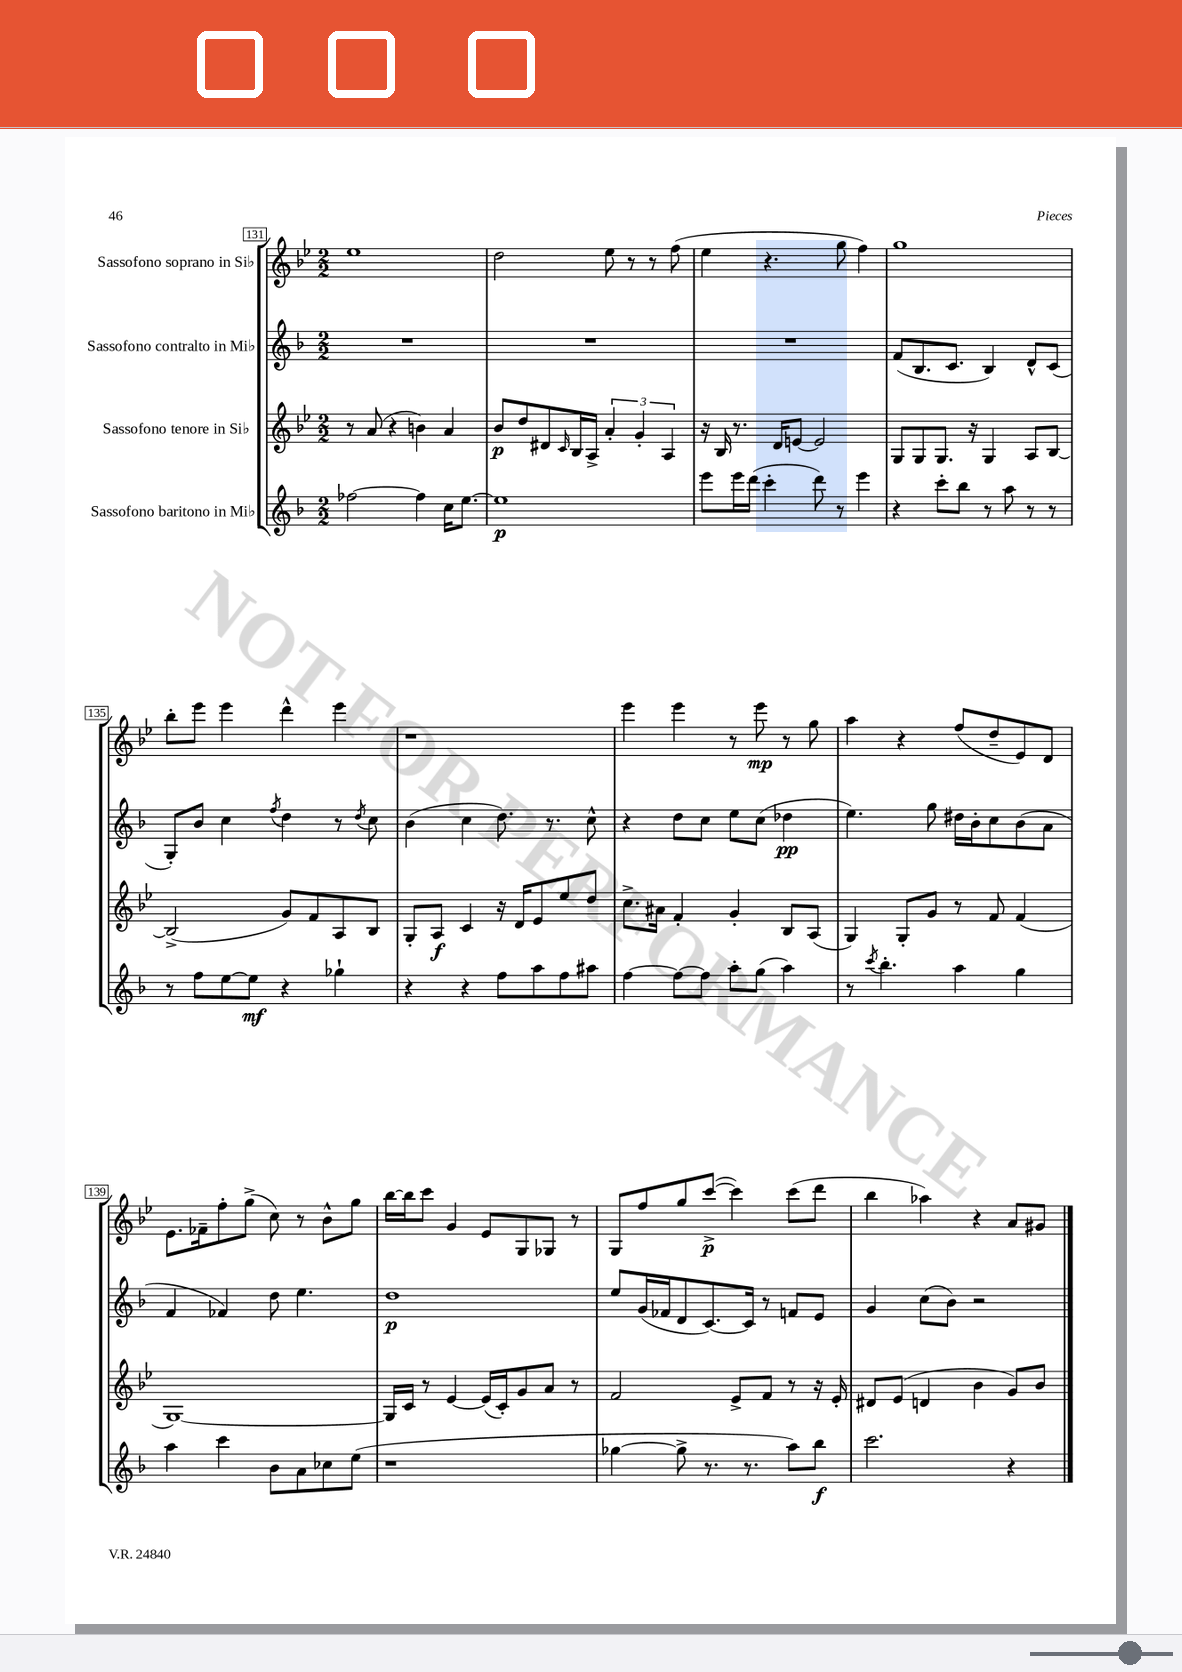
<<
\new StaffGroup <<
\new Staff = "s0" \with { instrumentName = "Sassofono soprano in Sib" } {
    \clef treble \key bes \major \numericTimeSignature \time 2/2
    ees''1 |
    d''2 ees''8 r8 r8 f''8( |
    ees''4 r4. g''8 f''4) |
    g''1 |
    bes''8-. ees'''8 ees'''4 d'''4-^ ees'''4 |
    r1 |
    ees'''4 ees'''4 r8 ees'''8\mp r8 g''8 |
    a''4 r4 f''8( d''8-- ees'8) d'8 |
    ees'8. fes'16-- f''8-. g''8->( c''8) r8 bes'8-^ g''8 |
    bes''16~ bes''16 c'''8 g'4 ees'8 g8 ges8 r8 |
    g8 f''8 g''8 c'''8~->\p( c'''4) c'''8( d'''8 |
    bes''4 aes''4) r4 a'8 gis'8 \bar "|." |
}
\new Staff = "s1" \with { instrumentName = "Sassofono contralto in Mib" } {
    \clef treble \key f \major \numericTimeSignature \time 2/2
    R1 |
    R1 |
    R1 |
    f'8( bes8. c'8. bes4) d'8-^ c'8( |
    g8-.) bes'8 c''4 \acciaccatura { f''8 } d''4 r8 \acciaccatura { d''8 } c''8 |
    bes'4( c''4 d''8.) r8. c''8-^ |
    r4 d''8 c''8 e''8 c''8( des''4\pp |
    e''4.) g''8 dis''16 bes'16-. c''8 bes'8( a'8 |
    f'4 fes'4) d''8 e''4. |
    d''1\p |
    e''8 g'16( fes'16 d'8 c'8.~) c'16 r8 f'8 e'8 |
    g'4 c''8( bes'8) r2 \bar "|." |
}
\new Staff = "s2" \with { instrumentName = "Sassofono tenore in Sib" } {
    \clef treble \key bes \major \numericTimeSignature \time 2/2
    r8 a'8( r4 b'4) a'4 |
    bes'8\p d''8 dis'8 \grace { c'16 } bes16 a16-> \tuplet 3/2 { a'4-. g'4-. a4 } |
    r16 bes16 r8. d'16 e'8~ e'2 |
    g8 g8 g8. r16 g4 a8 bes8~ |
    bes2->( g'8) f'8 a8 bes8 |
    g8-. a8\f c'4 r16 d'16 ees'8 ees''8 d''8 |
    c''8.-> ais'16 f'4-. g'4-. bes8 a8( |
    g4) g8-. g'8 r8 f'8 f'4( |
    g1~) |
    g16 c'16 r8 ees'4~ ees'16( c'16-.) g'8 a'8 r8 |
    f'2 ees'8-> f'8 r8 r16 ees'16-. |
    dis'8 ees'8( d'4 bes'4 g'8) bes'8 \bar "|." |
}
\new Staff = "s3" \with { instrumentName = "Sassofono baritono in Mib" } {
    \clef treble \key f \major \numericTimeSignature \time 2/2
    fes''2~ fes''4 c''16 e''8.~ |
    e''1\p |
    e'''8 e'''16 d'''16( c'''4-. d'''8) r8 e'''4 |
    r4 c'''8-. bes''8 r8 a''8 r8 r8 |
    r8 f''8 e''8~ e''8\mf r4 ges''4-! |
    r4 r4 f''8 a''8 f''8 ais''8 |
    f''4~ f''8~ f''8 a''8-. g''8( a''4) |
    r8 \acciaccatura { c'''8 } bes''4.-. a''4 g''4 |
    a''4 c'''4 bes'8 a'8 ces''8 e''8( |
    r1 |
    ges''4~ ges''8-> r8. r8. a''8) bes''8\f |
    c'''2. r4 \bar "|." |
}
>>
>>
\layout { \context { \Score currentBarNumber = #131 \override BarNumber.stencil = #(make-stencil-boxer 0.1 0.3 ly:text-interface::print) } }
